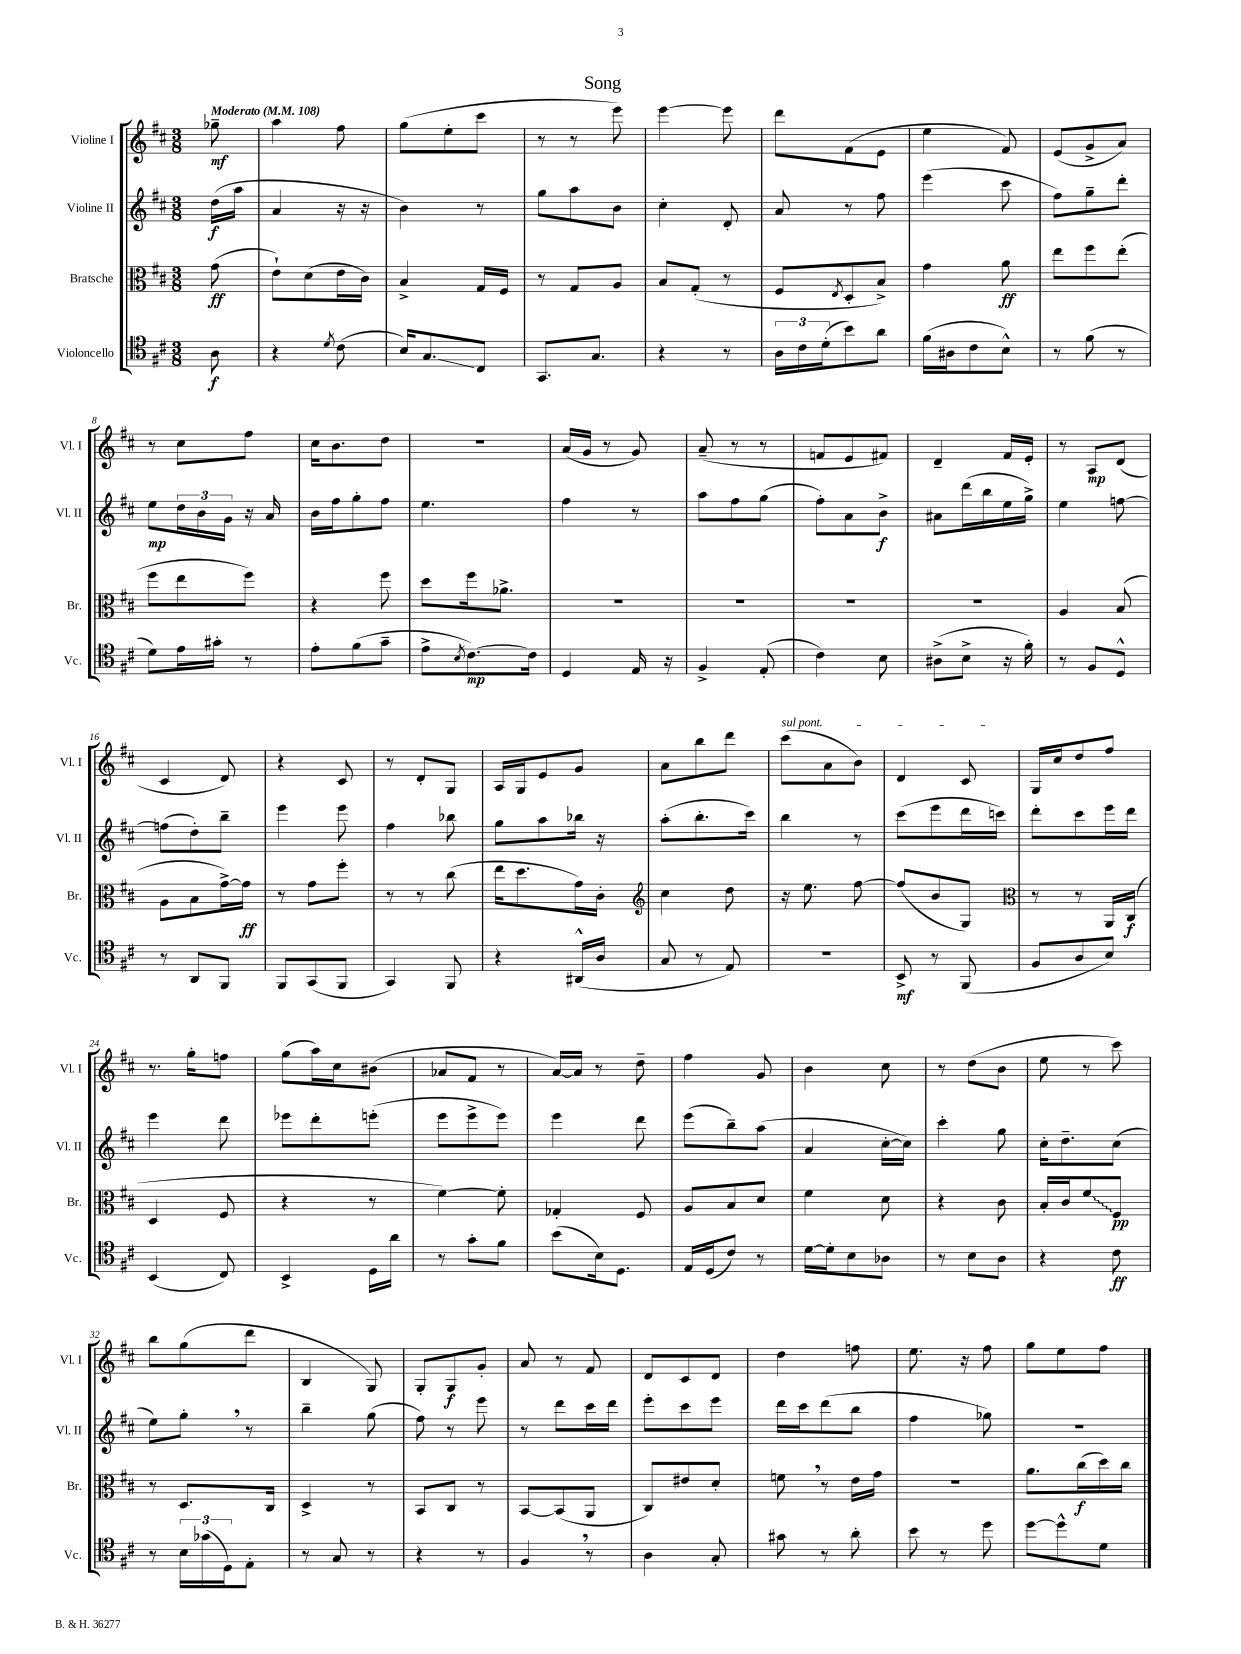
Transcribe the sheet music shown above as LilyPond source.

\header { title = "Song" }
<<
\new StaffGroup <<
\new Staff = "s0" \with { instrumentName = "Violine I" shortInstrumentName = "Vl. I" } {
    \clef treble \key d \major \numericTimeSignature \time 3/8 \partial 8 \tempo "Moderato" 4 = 108
    ges''8--\mf |
    a''4 fis''8 |
    g''8( e''8-. cis'''8 |
    r8 r8 e'''8) |
    e'''4~ e'''8 |
    d'''8 fis'8( e'8 |
    e''4 fis'8) |
    e'8( g'8-> a'8) |
    r8 cis''8 fis''8 |
    cis''16 b'8. d''8 |
    R4. |
    a'16( g'16 r8 g'8) |
    a'8--( r8 r8 |
    f'8 e'8 fis'8) |
    d'4-- fis'16 e'16-. |
    r8 a8\mp d'8( |
    cis'4 d'8) |
    r4 cis'8 |
    r8 d'8-. g8 |
    a16 g16 e'8 g'8 |
    a'8 b''8 d'''8 |
    \once \override TextSpanner.bound-details.left.text = \markup { \italic "sul pont." } cis'''8\startTextSpan( a'8 b'8) |
    d'4 cis'8\stopTextSpan |
    g16 cis''16 d''8 fis''8 |
    r8. g''16-. f''8 |
    g''8( a''16) cis''16 bis'8( |
    aes'8 fis'8 r8 |
    a'16~) a'16 r8 d''8-- |
    fis''4 g'8 |
    b'4 cis''8 |
    r8 d''8( b'8 |
    e''8 r8 cis'''8) |
    b''8 g''8( d'''8 |
    b4 g8) |
    g8-. g8\f g'8-. |
    a'8 r8 fis'8 |
    d'8 cis'8 d'8 |
    d''4 f''8 |
    e''8. r16 fis''8 |
    g''8 e''8 fis''8 \bar "|." |
}
\new Staff = "s1" \with { instrumentName = "Violine II" shortInstrumentName = "Vl. II" } {
    \clef treble \key d \major \numericTimeSignature \time 3/8 \partial 8
    d''16\f( a''16 |
    a'4 r16 r16 |
    b'4) r8 |
    g''8 a''8 b'8 |
    cis''4-. d'8-. |
    a'8 r8 fis''8 |
    e'''4( cis'''8 |
    fis''8) g''8-- d'''8-. |
    e''8\mp \tuplet 3/2 { d''16 b'16 g'16 } r16 a'16 |
    b'16 fis''16 g''8-. fis''8 |
    e''4. |
    fis''4 r8 |
    a''8 fis''8 g''8( |
    fis''8-.) a'8 b'8->\f |
    ais'8 d'''16( b''16 e''16 g''16->) |
    e''4 f''8~ |
    f''8( d''8-.) b''8-- |
    e'''4 e'''8 |
    fis''4 bes''8 |
    g''8 a''8 bes''16 r16 |
    a''8-.( b''8.-. cis'''16) |
    b''4 r8 |
    cis'''8( e'''8 d'''16 c'''16) |
    d'''8-. cis'''8 e'''16 d'''16 |
    e'''4 d'''8 |
    ees'''8 d'''8-. e'''8-.( |
    e'''8 e'''8-> e'''8) |
    e'''4 d'''8 |
    e'''8( b''8--) a''8( |
    a'4 cis''16~-. cis''16) |
    cis'''4-. g''8 |
    cis''16-. d''8.-- cis''8( |
    e''8) g''8-. \breathe r8 |
    b''4-- g''8( |
    fis''8) r8 e'''8 |
    r8 d'''8 cis'''16 d'''16 |
    e'''8-. cis'''8 e'''8 |
    d'''16 cis'''16 d'''8( b''8 |
    fis''4 ges''8) |
    R4. \bar "|." |
}
\new Staff = "s2" \with { instrumentName = "Bratsche" shortInstrumentName = "Br." } {
    \clef alto \key d \major \numericTimeSignature \time 3/8 \partial 8
    g'8\ff( |
    e'8-!) d'8( e'16 cis'16) |
    b4-> g16 fis16 |
    r8 g8 a8 |
    b8 g8-.( r8 |
    fis8 \acciaccatura { e8 } d8-. b8->) |
    g'4 a'8\ff |
    e''8 fis''8 e''8-.( |
    fis''8 e''8 fis''8) |
    r4 fis''8 |
    d''8 fis''16 aes'8.-> |
    R4. |
    R4. |
    R4. |
    R4. |
    a4 b8( |
    a8 b8 g'16~->) g'16\ff |
    r8 g'8 fis''8-. |
    r8 r8 cis''8( |
    e''16 d''8. g'16) cis'16-. |
    \clef treble cis''4 d''8 |
    r16 e''8. fis''8~ |
    fis''8( b'8 g8) |
    \clef alto r8 r8 a,16 cis16\f( |
    d4 fis8 |
    r4 r8 |
    fis'4~) fis'8-. |
    ges4-. fis8 |
    a8 b8 d'8 |
    fis'4 d'8 |
    r4 cis'8 |
    b16-. cis'16 \once \override Glissando.style = #'zigzag fis'8\glissando fis8\pp |
    r8 d8. cis16 |
    d4-> r8 |
    b,8 cis8 r8 |
    b,8~ b,8( a,8 |
    cis8) eis'8 d'8-. |
    f'8 \breathe r8 e'16 g'16 |
    R4. |
    a'8. cis''16\f( d''16) cis''16 \bar "|." |
}
\new Staff = "s3" \with { instrumentName = "Violoncello" shortInstrumentName = "Vc." } {
    \clef tenor \key d \major \numericTimeSignature \time 3/8 \partial 8
    a8\f |
    r4 \acciaccatura { d'8 } cis'8( |
    b16) g8.\glissando cis8 |
    g,8. g8. |
    r4 r8 |
    \tuplet 3/2 { a16 cis'16 d'16-.( } b'8) a'8 |
    fis'16( ais16 cis'8 b8-^) |
    r8 fis'8( r8 |
    d'8) e'16 gis'16-. r8 |
    e'8-. fis'8( g'8-- |
    e'8-> \acciaccatura { b8 } cis'8.~\mp) cis'16 |
    d4 e16 r16 |
    fis4-> e8-.( |
    cis'4) b8 |
    ais8->( b8-> r16 fis'16-.) |
    r8 fis8 d8-^ |
    r8 a,8 fis,8 |
    fis,8 g,8( fis,8 |
    g,4) fis,8 |
    r4 ais,16-^( a16 |
    g8 r8 e8) |
    R4. |
    b,8->\mf r8 fis,8( |
    fis8 a8 b8) |
    b,4( cis8) |
    b,4-> d16 a'16 |
    r8 g'8-. fis'8 |
    b'8( b16) d8. |
    e16 d16( cis'8) r8 |
    d'16~ d'16-. b8 aes8 |
    r8 b8 a8 |
    r4 cis'8\ff |
    r8 \tuplet 3/2 { b16 ges'16( d16) } e8-. |
    r8 g8 r8 |
    r4 r8 |
    fis4 \breathe r8 |
    a4 g8-. |
    gis'8 r8 a'8-. |
    b'8 r8 d''8 |
    d''8~ d''8-^ d'8 \bar "|." |
}
>>
>>
